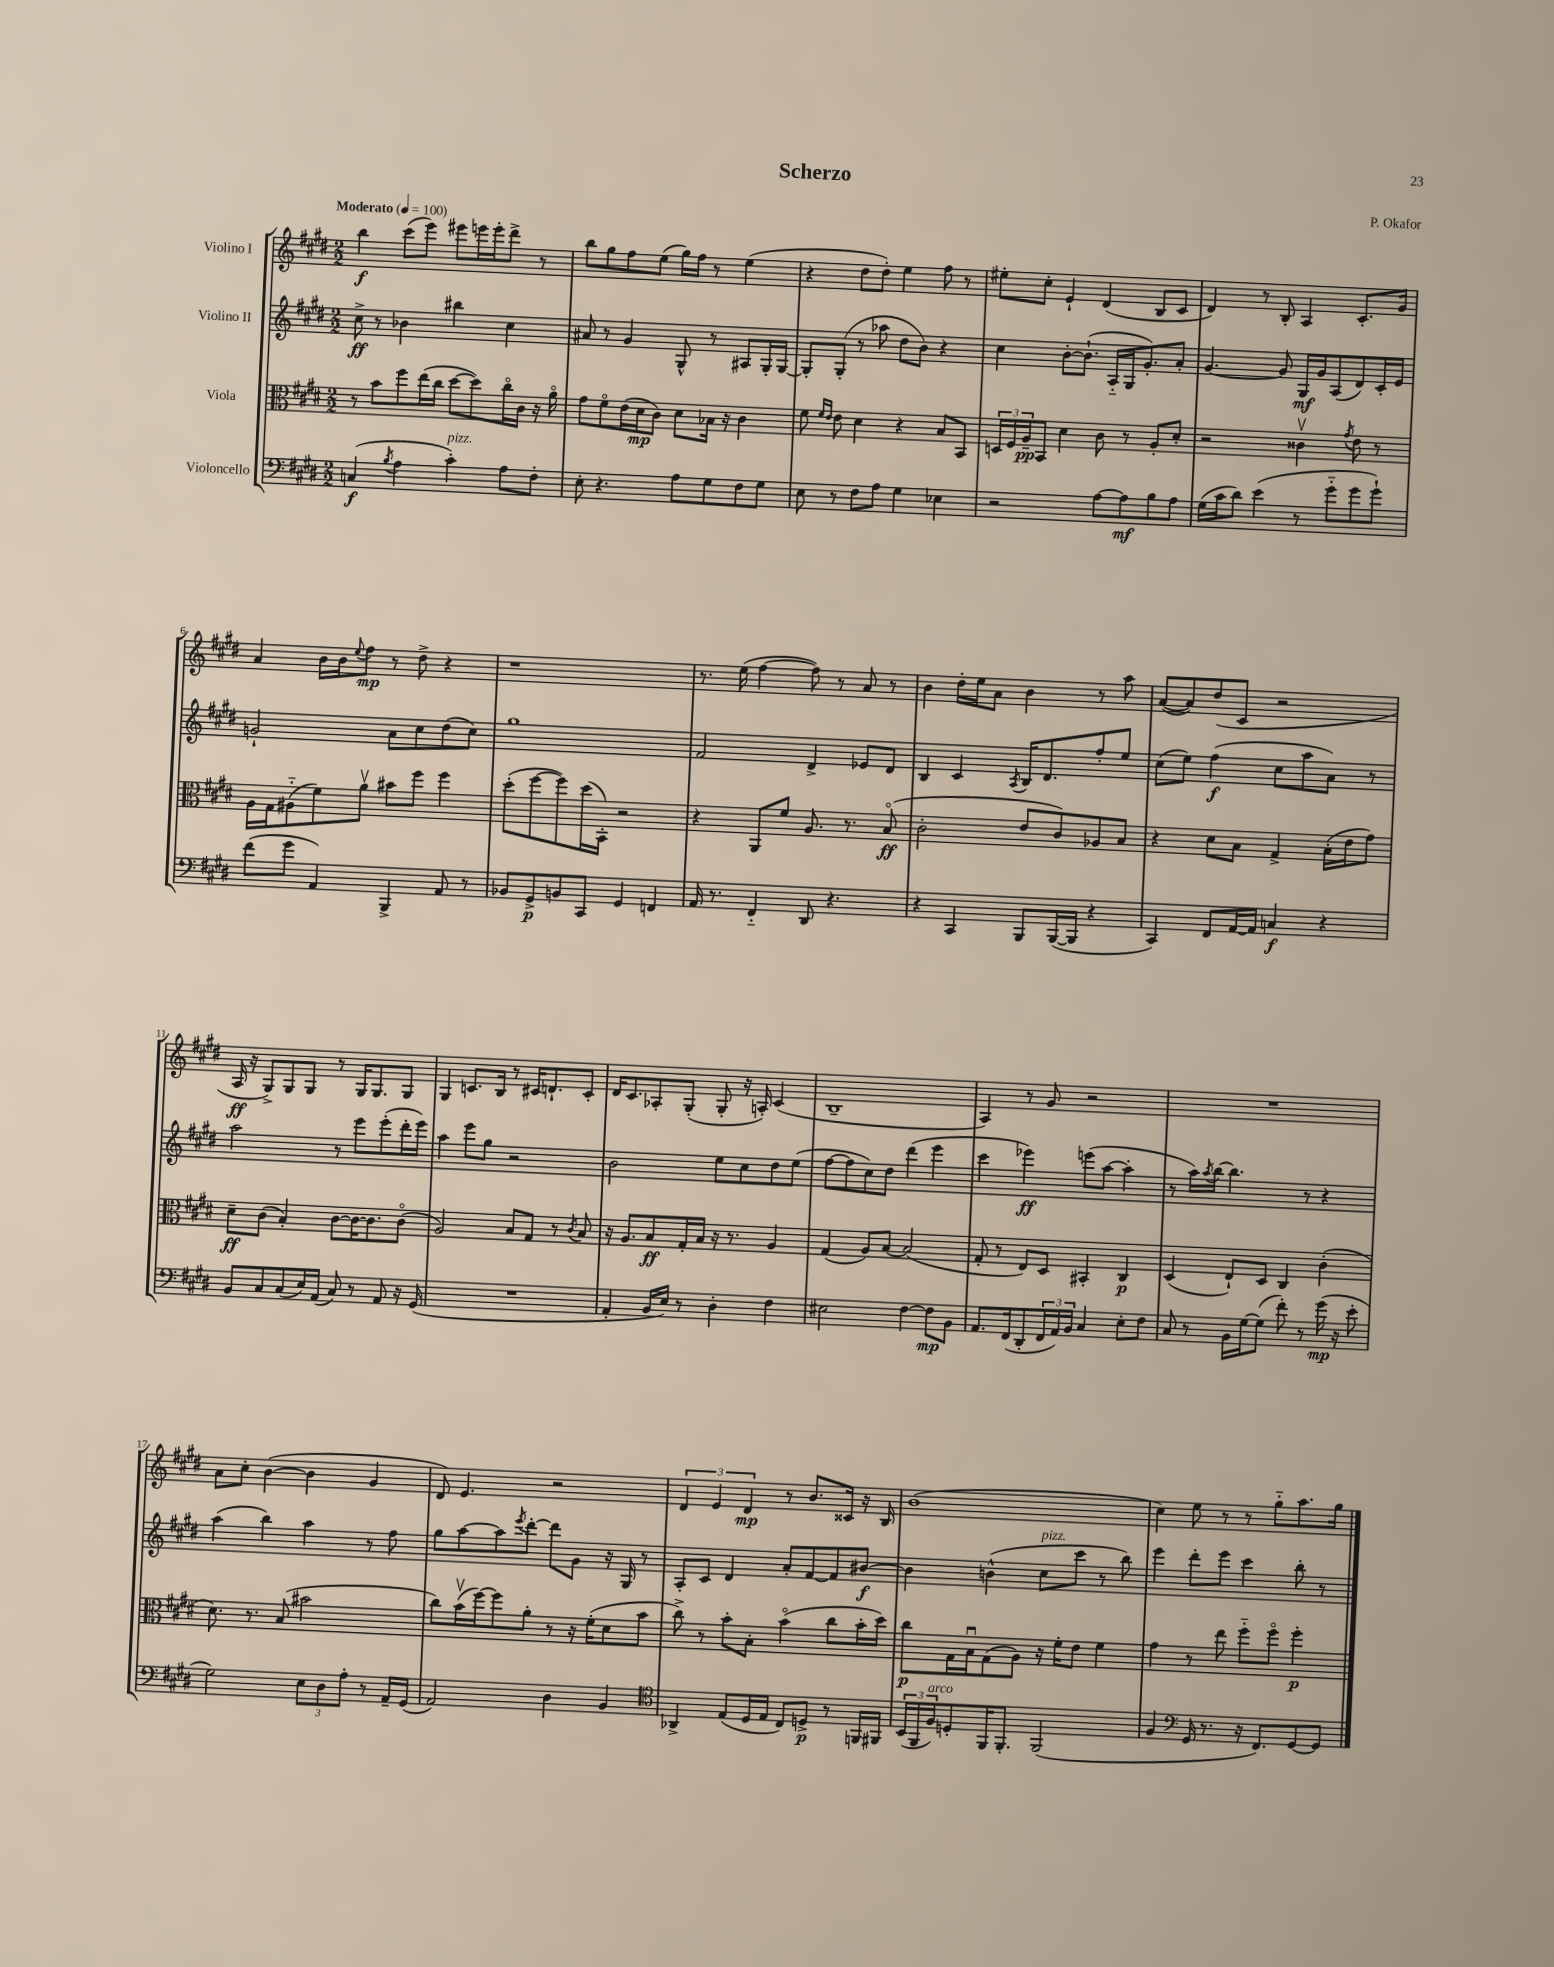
\header { title = "Scherzo" composer = "P. Okafor" }
<<
\new StaffGroup <<
\new Staff = "s0" \with { instrumentName = "Violino I" } {
    \clef treble \key e \major \numericTimeSignature \time 2/2 \tempo "Moderato" 4 = 100
    b''4\f cis'''8( e'''8) eis'''8 e'''16 e'''16-. dis'''8-> r8 |
    b''8 gis''8 fis''8 e''8( gis''16) fis''16 r8 e''4( |
    r4 dis''8 dis''8-.) e''4 fis''8 r8 |
    eis''8-. cis''8-. e'4-! dis'4( b8 cis'8 |
    dis'4) r8 b8-. a4 cis'8.-. gis'16 |
    a'4 b'16 b'16 \appoggiatura { e''8 } fis''8\mp r8 dis''8-> r4 |
    r1 |
    r8. e''16( fis''4~ fis''8) r8 a'8 r8 |
    b'4 dis''16-. e''16 a'8 b'4 r8 a''8 |
    a'8~( a'8) dis''8( cis'8 r2 |
    a16\ff r16 gis8->) gis8 gis8 r8 gis16 gis8. gis8 |
    gis4 c'8. b16 r8 cis'16 d'8.-! cis'8-. |
    dis'16 cis'8. aes8-. gis8-.( gis8-. r16 a16-.) cis'4( |
    b1-- |
    a4) r8 gis'8 r2 |
    R1 |
    a'8 cis''8-. b'4~( b'4 gis'4 |
    dis'8) e'4. r2 |
    \tuplet 3/2 { dis'4 e'4 dis'4\mp } r8 b'8. cisis'16 r16 b16 |
    b'1( |
    cis''4) e''8 r8 r8 gis''8-_ a''8. gis''16 \bar "|." |
}
\new Staff = "s1" \with { instrumentName = "Violino II" } {
    \clef treble \key e \major \numericTimeSignature \time 2/2
    cis''8->\ff r8 bes'4 bis''4 cis''4 |
    ais'8 r8 gis'4 gis8-^ r8 ais8 gis16-. gis16~ |
    gis8-. gis8-.( r8 aes''8 dis''8 b'8) r4 |
    cis''4 b'8~-. b'8.-!( a16-_ gis16 gis'8.-.) a'8-. |
    gis'4.~ gis'8 gis16\mf gis'16 a8( dis'8) cis'16-. e'16 |
    g'2-! a'8 cis''8 dis''8( cis''8) |
    gis''1 |
    fis'2 dis'4-> ees'8 dis'8 |
    b4 cis'4 \acciaccatura { a8 } b16 dis'8. fis''8-. e''8 |
    cis''8( e''8) fis''4\f( cis''8 a''8 a'8) r8 |
    a''2 r8 e'''8 e'''8-.( dis'''16-. e'''16) |
    a''4 e'''8 gis''8 r2 |
    b'2 e''8 cis''8 dis''8 e''8( |
    fis''8~ fis''8 cis''8) dis''8 dis'''4( e'''4 |
    cis'''4 ees'''4\ff) e'''8( a''8~ a''4-. |
    r8 a''16) \acciaccatura { a''8 } b''16~ b''4. r8 r4 |
    a''4( b''4) a''4 r8 fis''8 |
    gis''8 a''8~ a''8 \acciaccatura { e'''8 } dis'''8~-. dis'''8 gis'8 r16 gis16 r8 |
    a8-. cis'8 dis'4 a'8-. fis'8~ fis'8 bis'8~\f |
    bis'4 b'4-^( cis''8^\markup { \italic "pizz." } cis'''8 r8 b''8) |
    e'''4 dis'''8-. e'''8 cis'''4 b''8-. r8 \bar "|." |
}
\new Staff = "s2" \with { instrumentName = "Viola" } {
    \clef alto \key e \major \numericTimeSignature \time 2/2
    r8 b'8 fis''8 e''16( cis''16 dis''8~ dis''8) cis''16\flageolet cis'16 r16 a'16\flageolet |
    gis'8 fis'8\flageolet e'16( dis'16\mp cis'8) dis'8 bes16 r16 cis'4 |
    fis'8 \grace { fis'16 e'16 } e'8 dis'4 r4 b8 b,8 |
    \tuplet 3/2 { d16 fis16 a16--\pp } b,8 dis'4 cis'8 r8 a8-. dis'8-. |
    r2 cisis'4\upbow \acciaccatura { gis'8 } e'8 r8 |
    a16 gis16 ais8-_( fis'8) a'8\upbow bis'8 fis''8 fis''4 |
    dis''8-.( fis''8~ fis''8) dis''16( b,16-.) r2 |
    r4 a,8 fis'8 a8. r8. b8\flageolet\ff( |
    cis'2-. e'8 cis'8) aes8 b8 |
    r4 dis'8 b8 gis4-> b16-.( e'16 gis'8) |
    dis'8--\ff cis'8( b4-.) cis'8~ cis'16~ cis'8. cis'8\flageolet( |
    a2) b8 gis8 r8 \acciaccatura { cis'8 } b8 |
    r16 a8. b8\ff gis16-. b16 r16 r8. a4 |
    gis4( a8) b8~ b2( |
    gis8-. r8 e8) dis8 bis,4-. cis4\p |
    dis4( e8-!) dis8 cis4 cis'4-.( |
    dis'8.) r8. b8( bis'2 |
    cis''8) b'16\upbow( fis''16~) fis''8 a'8-. r8 r16 fis'16-.( dis'8 b'8 |
    cis''8->) r8 b'8-. b8-. b'4\flageolet( cis''8 b'16-. dis''16) |
    cis''8\p gis16 b16\downbow gis8( a8) r16 fis'16-. e'8 fis'4 |
    gis'4 r8 e''8 fis''8-_ fis''8\flageolet fis''4-.\p \bar "|." |
}
\new Staff = "s3" \with { instrumentName = "Violoncello" } {
    \clef bass \key e \major \numericTimeSignature \time 2/2
    c4\f( \acciaccatura { b8 } a4 cis'4-.^\markup { \italic "pizz." }) a8 fis8-. |
    e8-. r4. a8 gis8 fis8 gis8 |
    e8 r8 fis8 a8 gis4 ees4 |
    r2 a8~ a8\mf b8 a8 |
    gis16( cis'16 dis'8) e'4( r8 gis'8-_ gis'8 gis'8-!) |
    fis'8( gis'8 a,4) b,,4-> a,8 r8 |
    bes,8 gis,8->\p b,8 cis,8 gis,4 f,4 |
    a,16 r8. fis,4-_ dis,8 r4. |
    r4 cis,4 b,,8 b,,16~( b,,16 r4 |
    cis,4) fis,8 a,16~ a,16 c4\f r4 |
    b,8 cis8 cis8( e16) a,16( cis8) r8 a,8 r16 gis,16( |
    R1 |
    a,4-. b,16 e16) r8 dis4-. fis4 |
    eis2 fis4~ fis8\mp b,8 |
    a,8. fis,16( dis,8-. \tuplet 3/2 { fis,16 a,16) b,16 } cis4 e8-. fis8 |
    cis8 r8 b,16 gis16~ gis8( fis'8-.) r8 gis'16\mp( r16 e'8-. |
    gis2) \tuplet 3/2 { e8 dis8 a8-. } r8 a,16-- gis,16( |
    a,2) dis4 b,4 |
    \clef tenor aes,4-> e8( dis16 e16 cis8) d8->\p r8 f,16 fis,16 |
    \tuplet 3/2 { b,16( fis,16 fis16^\markup { \italic "arco" }) } d8-. fis,16 fis,8.-. fis,2( |
    fis4 \clef bass gis,16 r8. r16 fis,8.) gis,8~ gis,8 \bar "|." |
}
>>
>>
